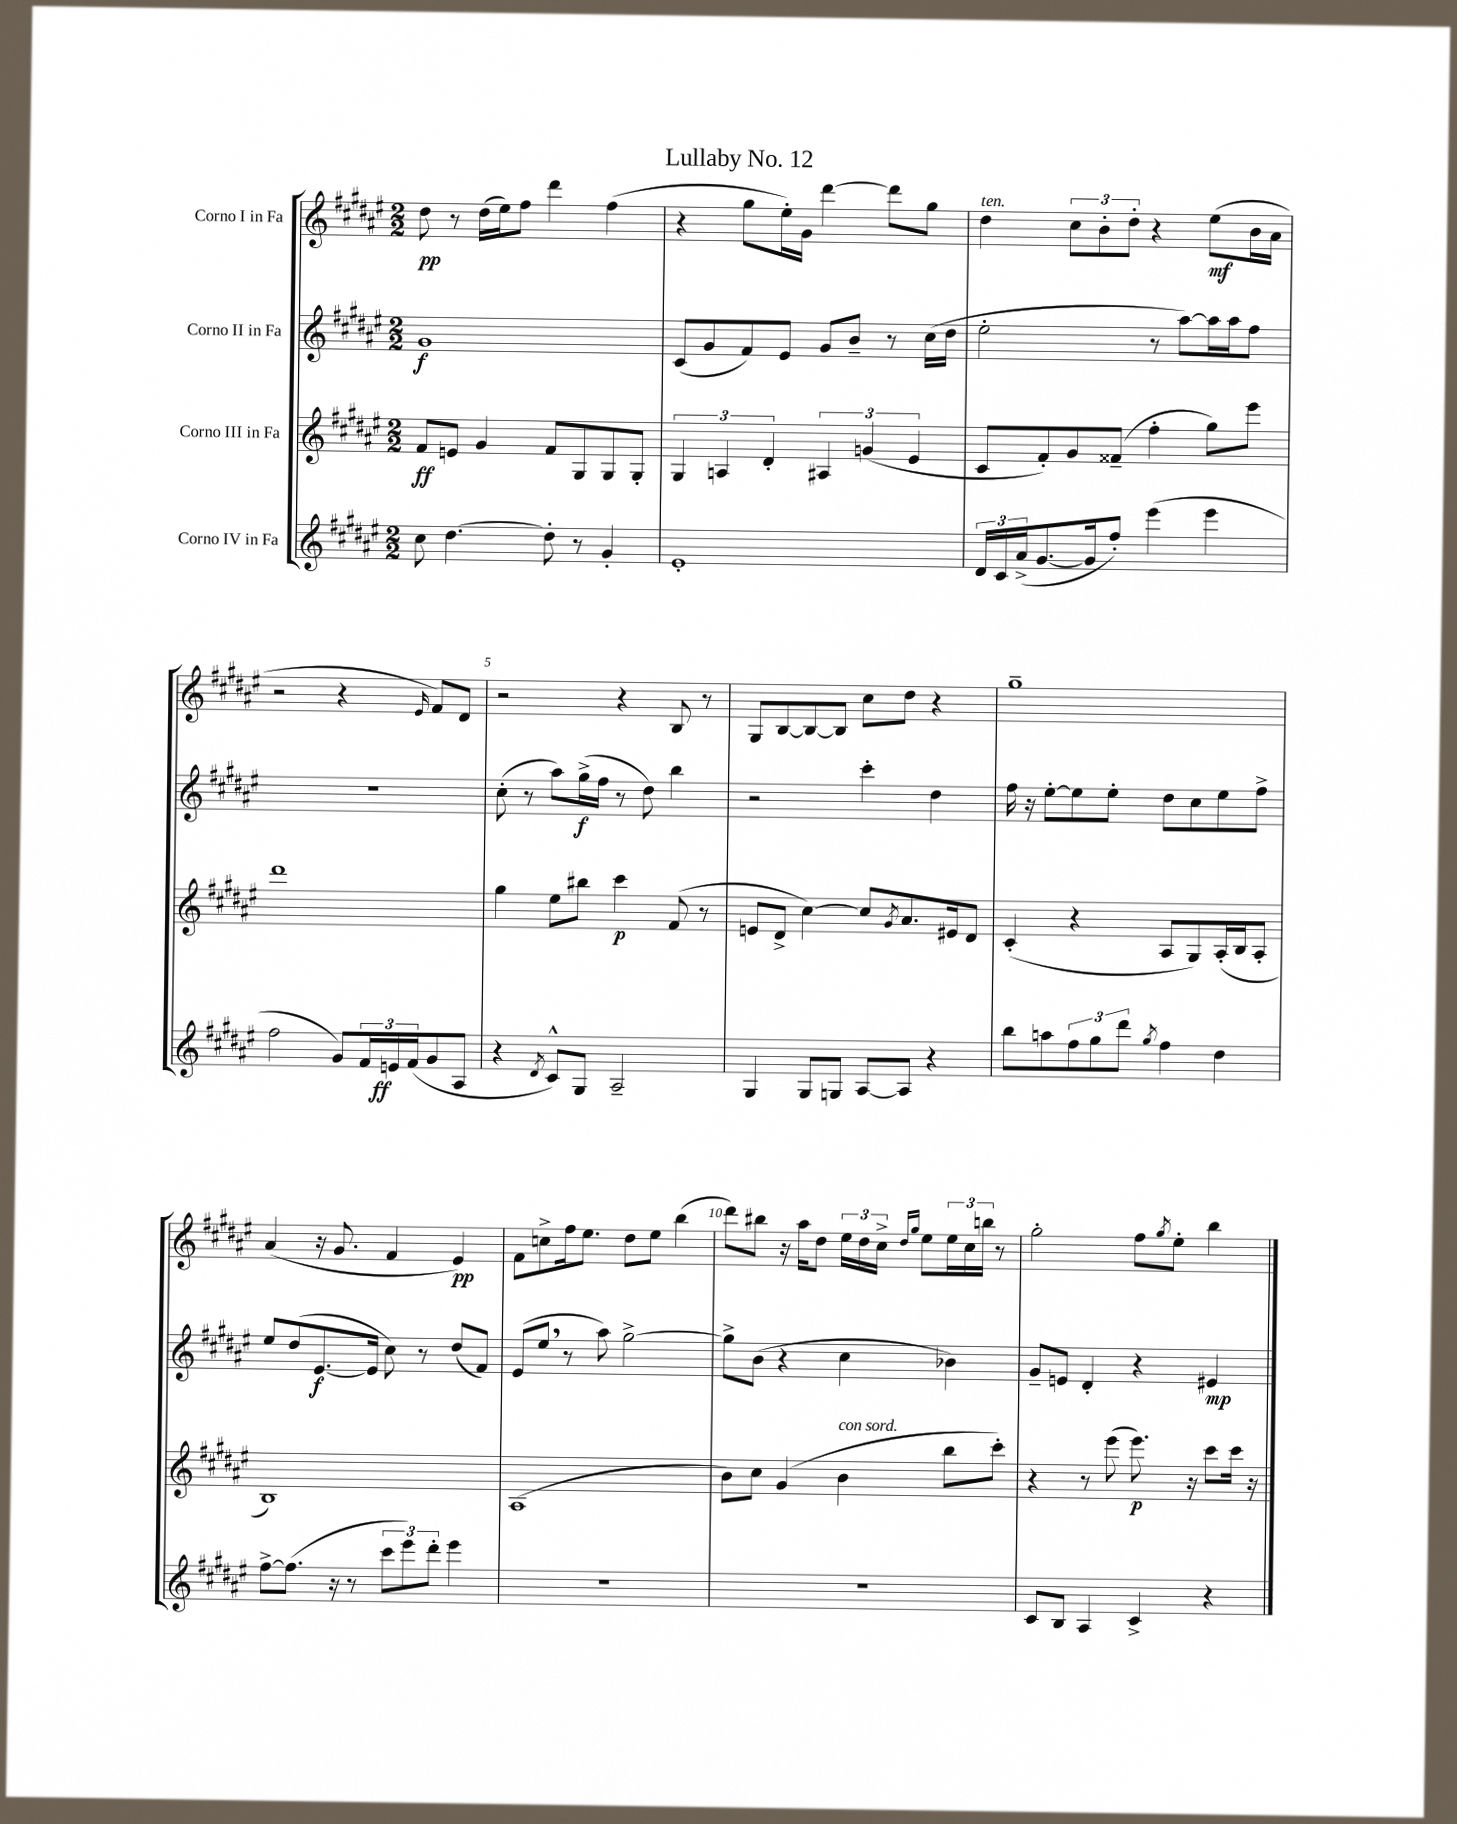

**kern	**dynam	**kern	**dynam	**kern	**dynam	**kern	**dynam
*part4	*part4	*part3	*part3	*part2	*part2	*part1	*part1
*staff4	*staff4	*staff3	*staff3	*staff2	*staff2	*staff1	*staff1
*I"Corno IV in Fa	*	*I"Corno III in Fa	*	*I"Corno II in Fa	*	*I"Corno I in Fa	*
*clefG2	*	*clefG2	*	*clefG2	*	*clefG2	*
*k[f#c#g#d#a#e#]	*	*k[f#c#g#d#a#e#]	*	*k[f#c#g#d#a#e#]	*	*k[f#c#g#d#a#e#]	*
*M2/2	*	*M2/2	*	*M2/2	*	*M2/2	*
=1	=1	=1	=1	=1	=1	=1	=1
8cc#\	.	8f#/L	ff	1g#	f	8dd#\	pp
[4.dd#\	.	8en/J	.	.	.	8r	.
.	.	4g#/	.	.	.	(16dd#\LL	.
.	.	.	.	.	.	16ee#\J)	.
.	.	.	.	.	.	8ff#\J	.
8dd#'\]	.	8f#/L	.	.	.	4ddd#\	.
8r	.	8G#/	.	.	.	.	.
4g#'/	.	8G#/	.	.	.	(4ff#\	.
.	.	8G#'/J	.	.	.	.	.
=2	=2	=2	=2	=2	=2	=2	=2
1e#'	.	6G#/	.	(8c#/L	.	4r	.
.	.	.	.	8g#/	.	.	.
.	.	6An/	.	.	.	.	.
.	.	.	.	8f#/)	.	8gg#\L	.
.	.	6d#'/	.	.	.	.	.
.	.	.	.	8e#/J	.	16ee#'\L)	.
.	.	.	.	.	.	16g#\JJ	.
.	.	6A#X/	.	8g#/L	.	[4ddd#\	.
.	.	.	.	8b~/J	.	.	.
.	.	(6gn/	.	.	.	.	.
.	.	.	.	8r	.	8ddd#\L]	.
.	.	6e#/	.	.	.	.	.
.	.	.	.	(16cc#\LL	.	8gg#\J	.
.	.	.	.	16dd#\JJ	.	.	.
=3	=3	=3	=3	=3	=3	=3	=3
!	!	!	!	!	!	!LO:TX:a:i:t=ten.	!
24d#/LL	.	8c#/L	.	2ee#'\	.	4dd#\	.
24c#/	.	.	.	.	.	.	.
(24a#^/J	.	.	.	.	.	.	.
[8.g#/	.	8f#'/)	.	.	.	.	.
.	.	8g#/	.	.	.	12cc#\L	.
16g#/k]	.	.	.	.	.	.	.
.	.	.	.	.	.	12b'\	.
8ff#'/J)	.	(8f##X~/J	.	.	.	.	.
.	.	.	.	.	.	12dd#'\J	.
(4eee#\	.	4ff#'\	.	8r	.	4r	.
.	.	.	.	[8aa#\L)	.	.	.
4eee#\	.	8gg#\L)	.	16aa#\L]	.	(8ee#\L	mf
.	.	.	.	16aa#\J	.	.	.
.	.	8eee#\J	.	8ff#\J	.	16b\L	.
.	.	.	.	.	.	16a#\JJ	.
!!LO:LB:g=z
=4	=4	=4	=4	=4	=4	=4	=4
2ff#\	.	1ddd#	.	1r	.	2r	.
8g#/L)	.	.	.	.	.	4r	.
24f#/L	.	.	.	.	.	.	.
24en/	ff	.	.	.	.	.	.
(24f#/J	.	.	.	.	.	.	.
.	.	.	.	.	.	16qqe#/	.
8g#/	.	.	.	.	.	8f#/L)	.
8A#/J	.	.	.	.	.	8d#/J	.
=5	=5	=5	=5	=5	=5	=5	=5
4r	.	4gg#\	.	(8cc#'\	.	2r	.
.	.	.	.	8r	.	.	.
8qd#/	.	.	.	.	.	.	.
8c#^^/L)	.	8ee#\L	.	8aa#\L)	.	.	.
8G#/J	.	8bb#X\J	.	(16gg#^\L	f	.	.
.	.	.	.	16ff#\JJ	.	.	.
2A#~/	.	4ccc#\	p	8r	.	4r	.
.	.	.	.	8dd#\)	.	.	.
.	.	(8f#/	.	4bb\	.	8B/	.
.	.	8r	.	.	.	8r	.
=6	=6	=6	=6	=6	=6	=6	=6
4G#/	.	8en/L	.	2r	.	8G#/L	.
.	.	8d#^/J	.	.	.	[8B/	.
8G#/L	.	[4cc#\)	.	.	.	8B/_	.
8Gn/J	.	.	.	.	.	8B/J]	.
[8A#/L	.	8cc#/L]	.	4ccc#'\	.	8cc#\L	.
.	.	8qg#/	.	.	.	.	.
8A#/J]	.	8.a#/	.	.	.	8dd#\J	.
4r	.	.	.	4dd#\	.	4r	.
.	.	16e#X/k	.	.	.	.	.
.	.	8d#/J	.	.	.	.	.
=7	=7	=7	=7	=7	=7	=7	=7
8bb\L	.	(4c#'/	.	16ff#\	.	1gg#~	.
.	.	.	.	16r	.	.	.
8aan\	.	.	.	[8ee#'\L	.	.	.
12ff#\	.	4r	.	8ee#\]	.	.	.
12gg#\	.	.	.	.	.	.	.
.	.	.	.	8ee#'\J	.	.	.
12ddd#\J	.	.	.	.	.	.	.
8qgg#/	.	.	.	.	.	.	.
4ff#\	.	8A#/L	.	8dd#\L	.	.	.
.	.	8G#/)	.	8cc#\	.	.	.
4dd#\	.	(16A#'/L	.	8ee#\	.	.	.
.	.	16B/J	.	.	.	.	.
.	.	8A#'/J	.	8ff#^\J	.	.	.
!!LO:LB:g=z
=8	=8	=8	=8	=8	=8	=8	=8
[8ff#^\L	.	1B)	.	8ee#/L	.	(4a#/	.
(8.ff#\J]	.	.	.	(8dd#/	.	.	.
.	.	.	.	[8.e#/	f	16r	.
16r	.	.	.	.	.	8.g#/	.
8r	.	.	.	.	.	.	.
.	.	.	.	16e#/Jk]	.	.	.
12ccc#\L	.	.	.	8cc#\)	.	4f#/	.
12eee#\)	.	.	.	.	.	.	.
.	.	.	.	8r	.	.	.
12ddd#'\J	.	.	.	.	.	.	.
4eee#\	.	.	.	(8dd#/L	.	4e#/)	pp
.	.	.	.	8f#/J)	.	.	.
=9	=9	=9	=9	=9	=9	=9	=9
1r	.	(1A#	.	(8e#/L	.	8f#\L	.
.	.	.	.	8ee#,/J	.	8ccn^\	.
.	.	.	.	8r	.	16ff#\k	.
.	.	.	.	.	.	8.ee#\J	.
.	.	.	.	8aa#\)	.	.	.
.	.	.	.	[2gg#^\	.	8dd#\L	.
.	.	.	.	.	.	8ee#\J	.
.	.	.	.	.	.	(4bb\	.
=10	=10	=10	=10	=10	=10	=10	=10
1r	.	8b\L)	.	8gg#^\L]	.	8ddd#\L)	.
.	.	8cc#\J	.	(8b\J	.	8bb#X\J	.
.	.	(4g#/	.	4r	.	16r	.
.	.	.	.	.	.	16aa#\KL	.
.	.	.	.	.	.	8dd#\J	.
!	!	!LO:TX:a:i:t=con sord.	!	!	!	!	!
.	.	4b\	.	4cc#\	.	24ee#\LL	.
.	.	.	.	.	.	24dd#\	.
.	.	.	.	.	.	24cc#^\JJ	.
.	.	.	.	.	.	16qqdd#/LL	.
.	.	.	.	.	.	16qqgg#/JJ	.
.	.	.	.	.	.	8ee#\L	.
.	.	8bb\L	.	4b-X\)	.	24ee#\L	.
.	.	.	.	.	.	24cc#\	.
.	.	.	.	.	.	24bbn\JJ	.
.	.	8ccc#'\J)	.	.	.	8r	.
=11	=11	=11	=11	=11	=11	=11	=11
8c#/L	.	4r	.	8g#~/L	.	2gg#'\	.
8B/J	.	.	.	8en/J	.	.	.
4A#/	.	8r	.	4d#'/	.	.	.
.	.	(8eee#\	.	.	.	.	.
4c#^/	.	8.eee#\)	p	4r	.	8ff#\L	.
.	.	.	.	.	.	8qgg#/	.
.	.	.	.	.	.	8ee#'\J	.
.	.	16r	.	.	.	.	.
4r	.	8ccc#\L	.	4e#X/	mp	4bb\	.
.	.	16ccc#\Jk	.	.	.	.	.
.	.	16r	.	.	.	.	.
==	==	==	==	==	==	==	==
*-	*-	*-	*-	*-	*-	*-	*-
